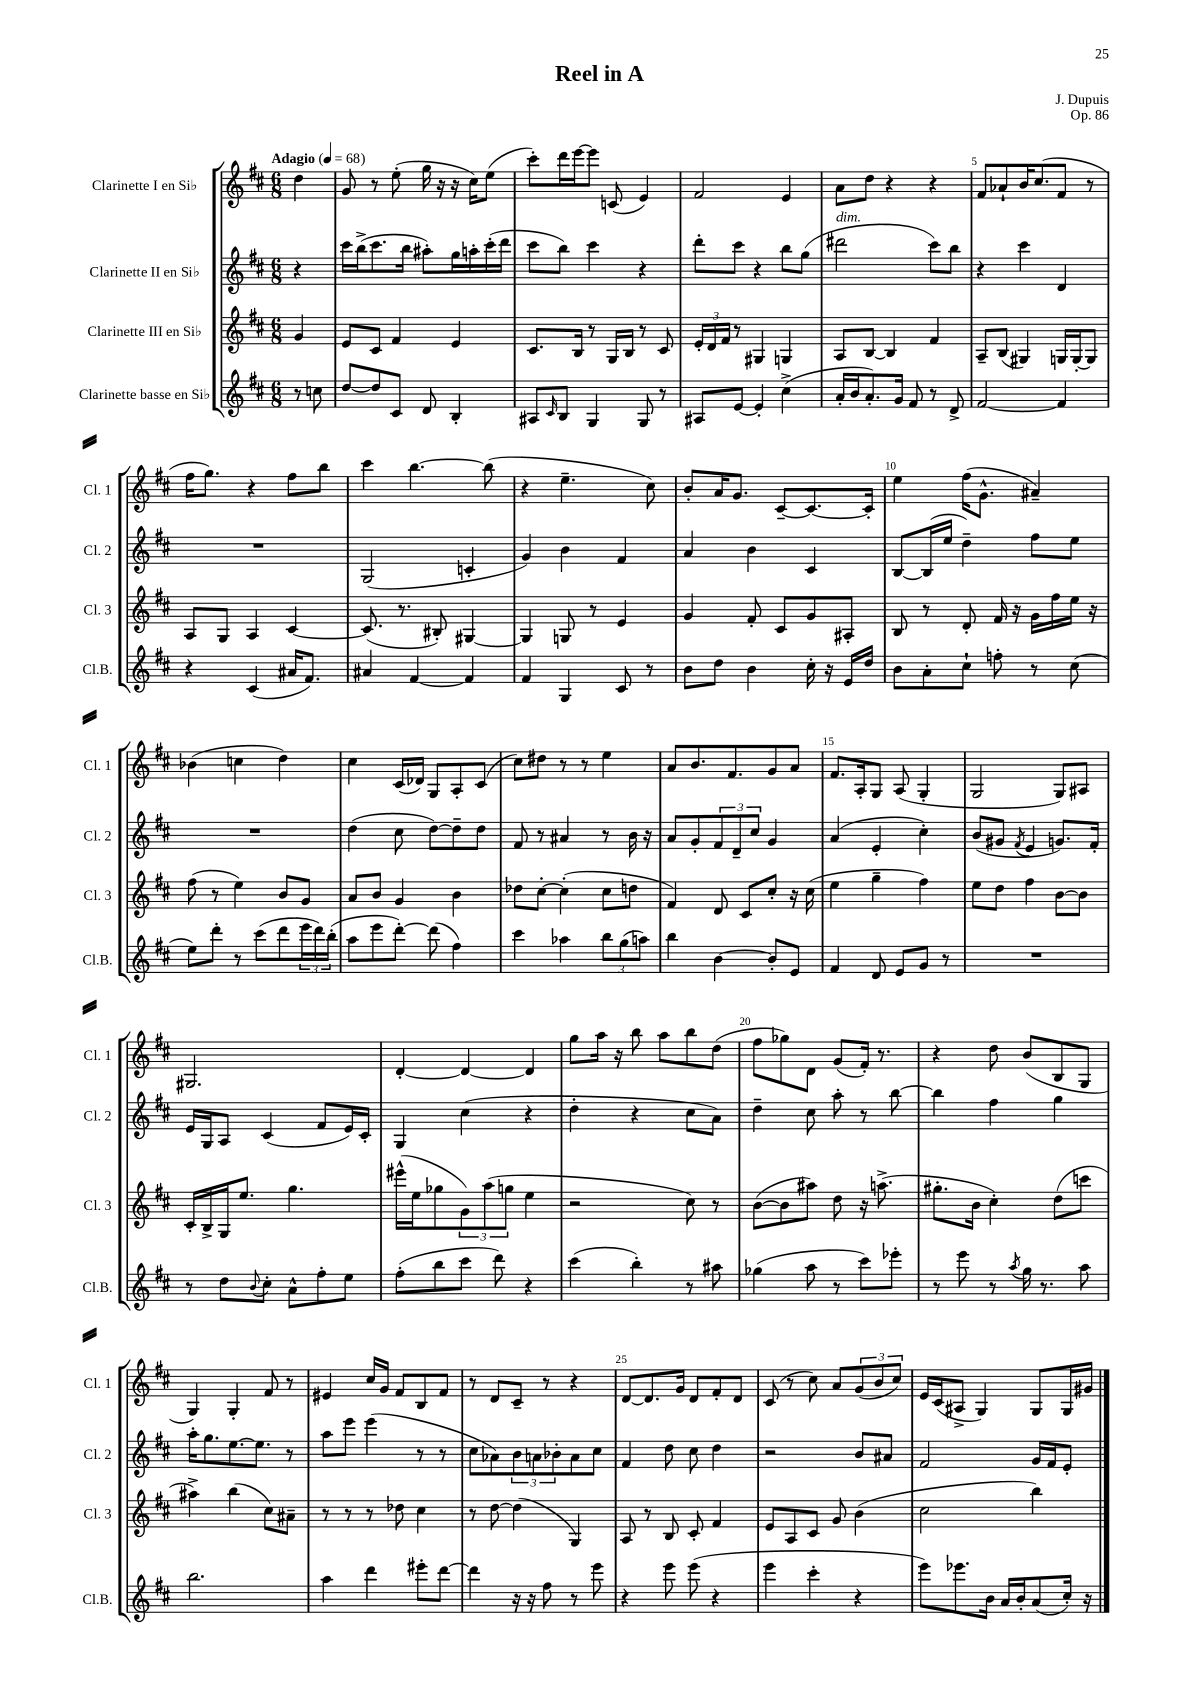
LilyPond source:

\header { title = "Reel in A" composer = "J. Dupuis" opus = "Op. 86" }
<<
\new StaffGroup <<
\new Staff = "s0" \with { instrumentName = "Clarinette I en Sib" shortInstrumentName = "Cl. 1" } {
    \clef treble \key d \major \numericTimeSignature \time 6/8 \partial 4 \tempo "Adagio" 4 = 68
    d''4 |
    g'8 r8 e''8-.( g''16 r16 r16 cis''16) e''8( |
    cis'''8-.) d'''16 e'''16~ e'''8 c'8( e'4) |
    fis'2 e'4 |
    a'8 d''8 r4 r4 |
    fis'8 aes'8-! b'16 cis''8.( fis'8 r8 |
    fis''16 g''8.) r4 fis''8 b''8 |
    cis'''4 b''4.~ b''8( |
    r4 e''4.-- cis''8) |
    b'8-. a'16 g'8. cis'8~-- cis'8.~ cis'16-. |
    e''4 fis''16( g'8.-^ ais'4--) |
    bes'4( c''4 d''4) |
    cis''4 cis'16( des'16) g8 a8-. cis'8( |
    cis''8) dis''8 r8 r8 e''4 |
    a'8 b'8. fis'8. g'8 a'8 |
    fis'8. a16-. g8 a8( g4-. |
    g2 g8) ais8 |
    gis2. |
    d'4~-. d'4~ d'4 |
    g''8 a''16 r16 b''8 a''8 b''8 d''8( |
    fis''8 ges''8) d'8 g'8( fis'16-.) r8. |
    r4 d''8 b'8( b8 g8 |
    g4) g4-. fis'8 r8 |
    eis'4 cis''16 g'16 fis'8 b8 fis'8 |
    r8 d'8 cis'8-- r8 r4 |
    d'8~ d'8. g'16 d'8 fis'8-. d'8 |
    cis'8( r8 cis''8) a'8 \tuplet 3/2 { g'8( b'8 cis''8) } |
    e'16 cis'16( ais8-> g4) g8 g16 gis'16 \bar "|." |
}
\new Staff = "s1" \with { instrumentName = "Clarinette II en Sib" shortInstrumentName = "Cl. 2" } {
    \clef treble \key d \major \numericTimeSignature \time 6/8 \partial 4
    r4 |
    cis'''16 b''16->( cis'''8. b''16 ais''8-.) g''16 a''16-. cis'''16-.( d'''16 |
    cis'''8 b''8) cis'''4 r4 |
    d'''8-. cis'''8 r4 b''8 g''8( |
    dis'''2^\markup { \italic "dim." } cis'''8) b''8 |
    r4 cis'''4 d'4 |
    R2. |
    g2( c'4-. |
    g'4) b'4 fis'4 |
    a'4 b'4 cis'4 |
    b8~ b16( e''16 d''4--) fis''8 e''8 |
    R2. |
    d''4( cis''8 d''8~) d''8-- d''8 |
    fis'8 r8 ais'4 r8 b'16 r16 |
    a'8 g'8-. \tuplet 3/2 { fis'8 d'8-- cis''8 } g'4 |
    a'4( e'4-. cis''4-.) |
    b'8( gis'8 \acciaccatura { fis'8 } e'4 g'8.) fis'16-. |
    e'16 g16 a8 cis'4( fis'8 e'16) cis'16-. |
    g4 cis''4( r4 |
    d''4-. r4 cis''8 a'8) |
    d''4-- cis''8 a''8-. r8 b''8~ |
    b''4 fis''4 g''4 |
    a''16-. g''8. e''8.~ e''8. r8 |
    a''8 e'''8 e'''4( r8 r8 |
    cis''8 aes'8) \tuplet 3/2 { b'8 a'8 bes'8-. } a'8 cis''8 |
    fis'4 d''8 cis''8 d''4 |
    r2 b'8 ais'8 |
    fis'2 g'16 fis'16 e'8-. \bar "|." |
}
\new Staff = "s2" \with { instrumentName = "Clarinette III en Sib" shortInstrumentName = "Cl. 3" } {
    \clef treble \key d \major \numericTimeSignature \time 6/8 \partial 4
    g'4 |
    e'8 cis'8 fis'4 e'4 |
    cis'8. b16 r8 g16 b16 r8 cis'8 |
    \tuplet 3/2 { e'16-. d'16 fis'16 } r8 gis4 g4 |
    a8 b8~ b4 fis'4 |
    a8-- b8( gis4) g16 g16~-. g8 |
    a8 g8 a4 cis'4~ |
    cis'8.( r8. bis8-.) gis4~ |
    gis4 g8 r8 e'4 |
    g'4 fis'8-. cis'8 g'8 ais8-. |
    b8 r8 d'8-. fis'16 r16 g'16 fis''16 e''16 r16 |
    fis''8( r8 e''4) b'8 g'8 |
    a'8 b'8 g'4 b'4 |
    des''8 cis''8~-. cis''4-.( cis''8 d''8 |
    fis'4) d'8 cis'8 cis''8-. r16 cis''16( |
    e''4 g''4-- fis''4) |
    e''8 d''8 fis''4 b'8~ b'8 |
    cis'16-. b16-> g16 e''8. g''4. |
    eis'''16-^( e''16 ges''8 \tuplet 3/2 { g'8) a''8( g''8 } e''4 |
    r2 cis''8) r8 |
    b'8~( b'8 ais''8) d''8 r16 a''8.->( |
    gis''8.-. b'16 cis''4-.) d''8( c'''8 |
    ais''4->) b''4( cis''8) ais'8-- |
    r8 r8 r8 des''8 cis''4 |
    r8 d''8~ d''4( g4) |
    a8 r8 b8 cis'8-. fis'4 |
    e'8 a8 cis'8 g'8 b'4( |
    cis''2 b''4) \bar "|." |
}
\new Staff = "s3" \with { instrumentName = "Clarinette basse en Sib" shortInstrumentName = "Cl.B." } {
    \clef treble \key d \major \numericTimeSignature \time 6/8 \partial 4
    r8 c''8 |
    d''8~ d''8 cis'8 d'8 b4-. |
    ais8 \grace { cis'16 } b8 g4 g8 r8 |
    ais8 e'8~ e'4-. cis''4->( |
    a'16-. b'16 a'8.-.) g'16 fis'8 r8 d'8-> |
    fis'2~ fis'4 |
    r4 cis'4( ais'16 fis'8.) |
    ais'4 fis'4~ fis'4 |
    fis'4 g4 cis'8 r8 |
    b'8 d''8 b'4 cis''16-. r16 e'16 d''16 |
    b'8 a'8-. cis''8-! f''8-. r8 cis''8( |
    e''8) d'''8-. r8 cis'''8( d'''8 \tuplet 3/2 { e'''16 d'''16) b''16-.( } |
    a''8 e'''8 d'''8~-.) d'''8( fis''4) |
    cis'''4 aes''4 \tuplet 3/2 { b''8 g''8( a''8) } |
    b''4 b'4~ b'8-. e'8 |
    fis'4 d'8 e'8 g'8 r8 |
    R2. |
    r8 d''8 \appoggiatura { b'8 } cis''8-. a'8-^ fis''8-. e''8 |
    fis''8-.( b''8 cis'''8 d'''8) r4 |
    cis'''4( b''4-.) r8 ais''8 |
    ges''4( a''8 r8 cis'''8) ees'''8-. |
    r8 e'''8 r8 \acciaccatura { a''8 } g''16 r8. a''8 |
    b''2. |
    a''4 d'''4 eis'''8-. d'''8~ |
    d'''4 r16 r16 fis''8 r8 e'''8 |
    r4 e'''8 e'''8( r4 |
    e'''4 cis'''4-. r4 |
    e'''8) ees'''8. b'16 a'16 b'16-. a'8( cis''16-.) r16 \bar "|." |
}
>>
>>
\layout { \context { \Score \override BarNumber.break-visibility = ##(#f #t #t) barNumberVisibility = #(every-nth-bar-number-visible 5) } }
